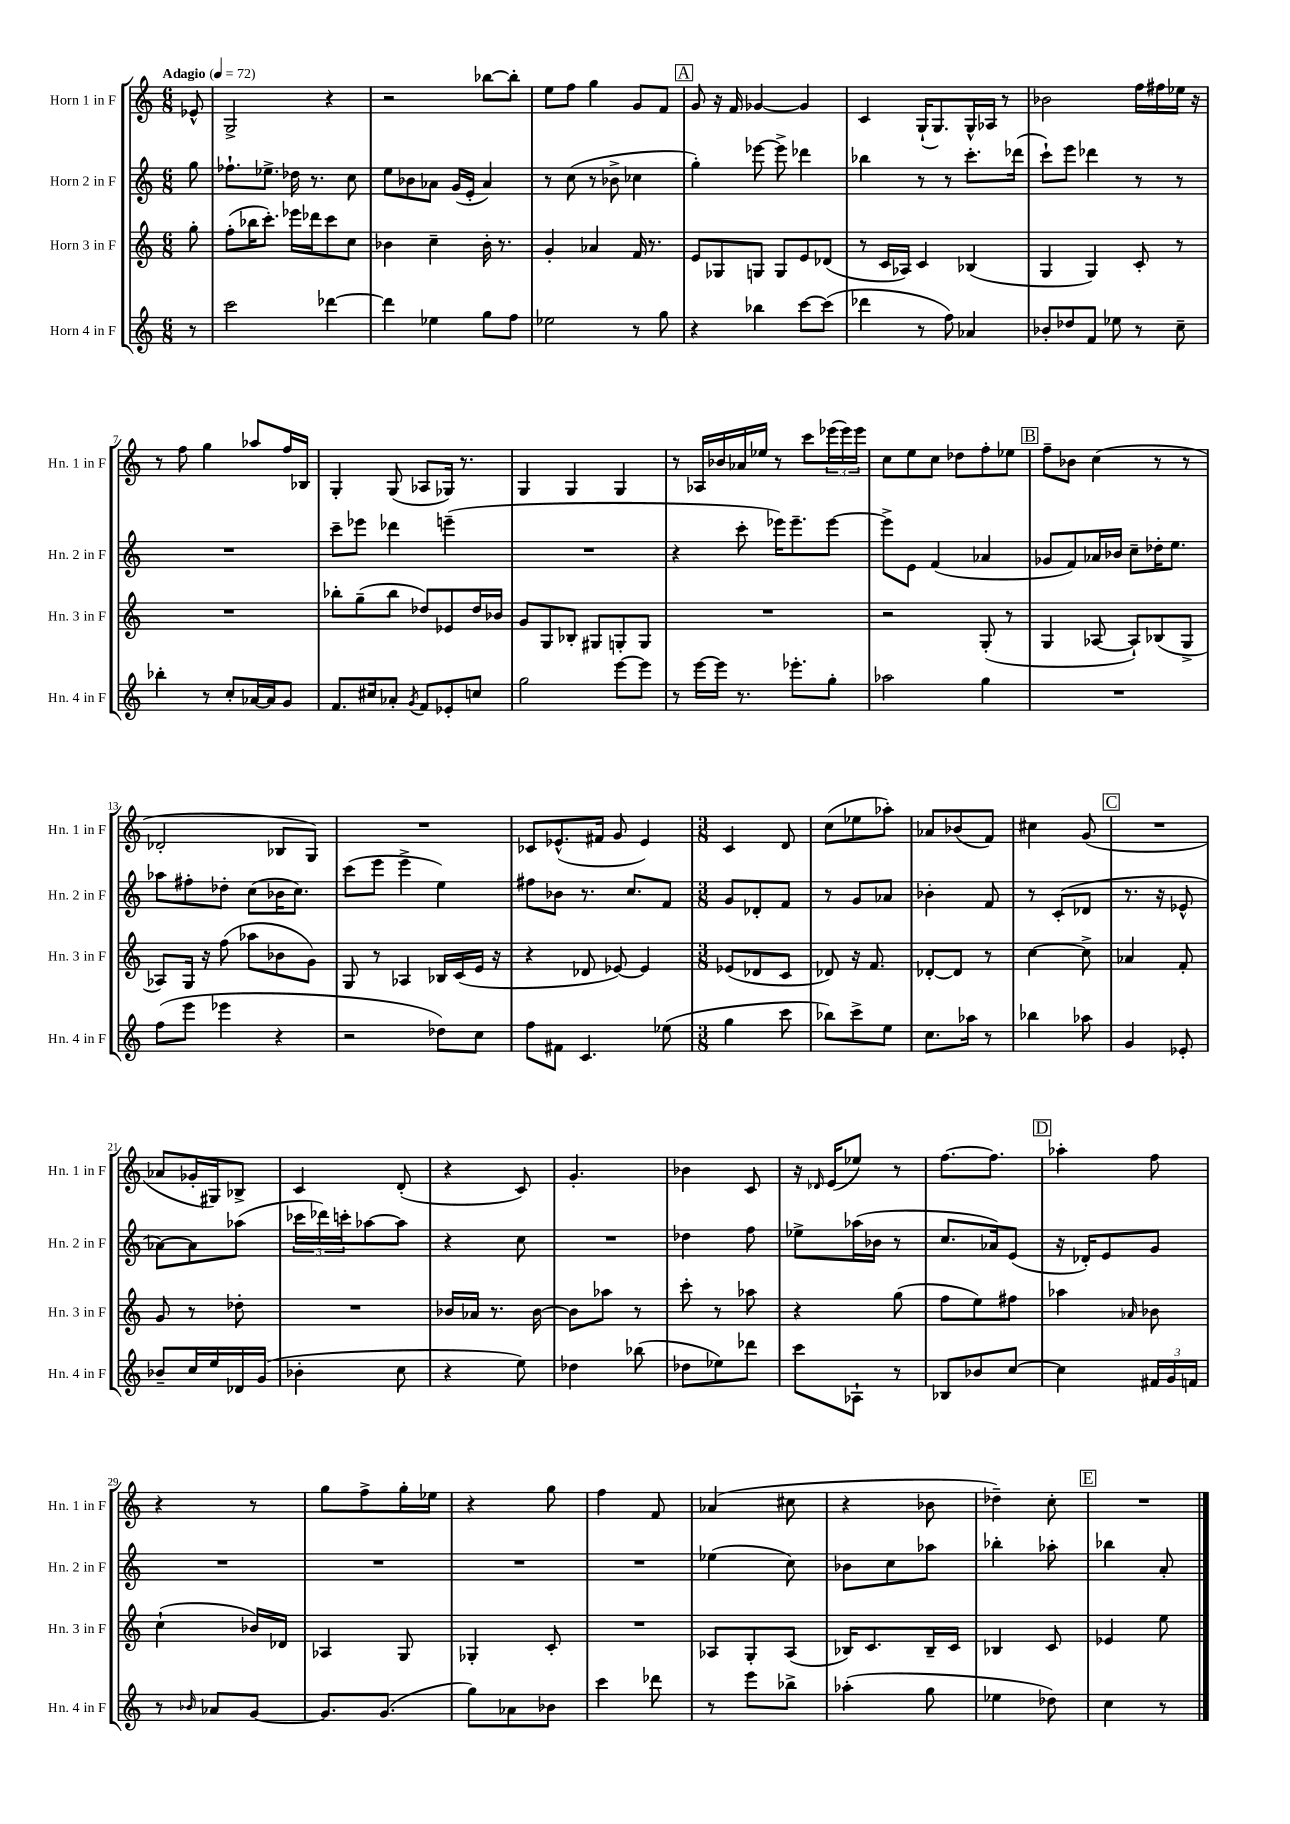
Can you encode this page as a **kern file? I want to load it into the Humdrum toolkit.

**kern	**kern	**kern	**kern
*staff4	*staff3	*staff2	*staff1
*clefG2	*clefG2	*clefG2	*clefG2
*k[]	*k[]	*k[]	*k[]
*M6/8	*M6/8	*M6/8	*M6/8
*MM72	*MM72	*MM72	*MM72
8r	8gg'\	8gg\	8e-^^/
=	=	=	=
2ccc\	(8ff'\L	8.ff-`\L	2G^/
.	16bb-\K	.	.
.	8.ccc'\J)	8.ee-^\J	.
.	16eee-\LL	16dd-\	.
.	16ddd-\J	8.r	.
[4ddd-\	8ccc\	.	4r
.	8cc\J	8cc\	.
=	=	=	=
4ddd-\]	4b-\	8ee\L	2r
.	.	8b-\	.
4ee-\	4cc~\	8a-\J	.
.	.	(16g/LL	.
.	.	16e'/JJ	.
8gg\L	16b-'\	4a-/)	[8bb-\L
.	8.r	.	.
8ff\J	.	.	8bb-'\]J
=	=	=	=
2ee-\	4g'/	8r	8ee\L
.	.	(8cc\	8ff\J
.	4a-/	8r	4gg\
.	.	8b-^\	.
8r	16f/	4cc-\	8g/L
.	8.r	.	.
8gg\	.	.	8f/J
=	=	=	=
4r	8e/L	4gg'\)	8g/
.	8G-/	.	16r
.	.	.	16f/
4bb-\	8G/J	[8eee-\	[4g-/
.	8G/L	8eee-^\]	.
[8ccc\L	8e/	4ddd-\	4g-/]
(8ccc\]J	(8d-/J	.	.
=	=	=	=
4ddd-\	8r	4bb-\	4c/
.	16c/LL	.	.
.	16A-/JJ)	.	.
8r	4c/	8r	(16G`/LK
.	.	.	8.G/)
8ff\)	.	8r	.
4a-/	(4B-/	8.ccc'\L	16G^^/L
.	.	.	16A-/JJ
.	.	.	8r
.	.	(16ddd-\Jk	.
=	=	=	=
8b-'/L	4G/	8ccc`\L)	2b-\
8dd-/	.	8eee\J	.
8f/J	4G/)	4ddd-\	.
8ee-\	.	.	.
8r	8c'/	8r	16ff\LL
.	.	.	16ff#\
8cc~\	8r	8r	16ee-\JJ
.	.	.	16r
=	=	=	=
4bb-'\	2.r	2.r	8r
.	.	.	8ff\
8r	.	.	4gg\
8cc'/L	.	.	.
[16a-/L	.	.	8aa-/L
16a-/]J	.	.	.
8g/J	.	.	16ff/L
.	.	.	16B-/JJ
=	=	=	=
8.f/L	8bb-'\L	8ccc~\L	4G'/
.	(8gg~\	8eee-\J	.
16cc#/k	.	.	.
8a-'/J	8bb-\J	4ddd-\	(8G/
8qg/	.	.	.
8f/L	8dd-/L)	.	8A-/L
8e-'/	8e-/	(4eee~\	16G-/Jk)
.	.	.	8.r
8cc/J	16dd-/L	.	.
.	16b-/JJ	.	.
=	=	=	=
2gg\	8g/L	2.r	4G/
.	8G/	.	.
.	8B-'/J	.	4G/
.	8G#/L	.	.
[8eee\L	8G'/	.	4G/
8eee\]J	8G/J	.	.
=	=	=	=
8r	2.r	4r	8r
[16eee\LL	.	.	16A-/LL
16eee\]JJ	.	.	16b-/
8.r	.	8ccc'\	16a-/
.	.	.	16ee-/JJ
.	.	16eee-\LK)	8r
8.eee-'\L	.	8.eee-~\	.
.	.	.	8ccc\L
8gg'\J	.	[8eee-\J	(24eee-\L
.	.	.	24eee-\)
.	.	.	24eee-\JJ
=	=	=	=
2aa-\	2r	8eee-^\]L	8cc\L
.	.	8e\J	8ee\
.	.	(4f/	8cc\J
.	.	.	8dd-\L
4gg\	(8G'/	4a-/	8ff'\
.	8r	.	8ee-\J
=	=	=	=
2.r	4G/	8g-/L	8ff~\L
.	.	8f/)	8b-\J
.	[8A-/	16a-/L	(4cc\
.	.	16b-/JJ	.
.	8A-`/]L)	8cc~\L	.
.	(8B-/	16dd-'\K	8r
.	.	8.ee\J	.
.	8G^/J	.	8r
=	=	=	=
(8ff\L	8A-/L)	8aa-\L	2d-'/
8eee\J	16G/Jk	8ff#'\	.
.	16r	.	.
4eee-\	(8ff\	8dd-'\J	.
.	8aa-\L	(8cc\L	.
4r	8b-\	16b-\K	8B-/L
.	.	8.cc\J)	.
.	8g\J)	.	8G/J)
=	=	=	=
2r	8G/	(8ccc\L	2.r
.	8r	8eee\J	.
.	4A-/	4eee^\	.
8dd-\L)	16B-/LL	4ee\)	.
.	(16c/	.	.
8cc\J	16e/JJ	.	.
.	16r	.	.
=	=	=	=
8ff\L	4r	8ff#\L	8c-/L
8f#\J	.	8b-\J	(8.e-^^/
4.c/	8d-/	8.r	.
.	.	.	16f#/Jk
.	[8e-/)	.	8g/
.	.	8.cc/L	.
.	4e-/]	.	4e-/)
(8ee-\	.	8f/J	.
=	=	=	=
*M3/8	*M3/8	*M3/8	*M3/8
4gg\	(8e-/L	8g/L	4c/
.	8d-/	8d-'/	.
8ccc\	8c/J	8f/J	8d/
=	=	=	=
8bb-\L)	8d-/)	8r	(8cc\L
8ccc^\	16r	8g/L	8ee-\
.	8.f/	.	.
8ee\J	.	8a-/J	8aa-'\J)
=	=	=	=
8.cc\L	[8d-'/L	4b-'\	8a-/L
.	8d-/]J	.	(8b-/
16aa-\Jk	.	.	.
8r	8r	8f/	8f/J)
=	=	=	=
4bb-\	[4cc\	8r	4cc#\
.	.	(8c'/L	.
8aa-\	8cc^\]	8d-/J	(8g/
=	=	=	=
4g/	4a-/	8.r	4.r
.	.	16r	.
8e-'/	8f'/	8e-^^/	.
=	=	=	=
8b-~/L	8g/	[8a-\L)	8a-/L
16cc/L	8r	8a-\]	16g-'/L
16ee/	.	.	16G#/J)
16d-/	8dd-'\	(8aa-\J	8B-^/J
(16g/JJ	.	.	.
=	=	=	=
4b-'\	4.r	24ccc-\LL	4c/
.	.	24ddd-\)	.
.	.	24ccc'\J	.
.	.	[8aa-\	.
8cc\	.	8aa-\]J	(8d'/
=	=	=	=
4r	16b-/LL	4r	4r
.	16a-/JJ	.	.
.	8.r	.	.
8ee\)	.	8cc\	8c/)
.	[16b-\	.	.
=	=	=	=
4dd-\	8b-\]L	4.r	4.g'/
.	8aa-\J	.	.
(8bb-\	8r	.	.
=	=	=	=
8dd-\L	8ccc'\	4dd-\	4b-\
8ee-\)	8r	.	.
8ddd-\J	8aa-\	8ff\	8c/
=	=	=	=
8ccc\L	4r	8ee-^\L	16r
.	.	.	16qqd-/
.	.	.	(16e/LK
8A-`\J	.	(16aa-\L	8ee-/J)
.	.	16b-\JJ	.
8r	(8gg\	8r	8r
=	=	=	=
8B-/L	8ff\L	8.cc/L	[8.ff\L
8b-/	8ee\)	.	.
.	.	16a-/k)	8.ff\]J
[8cc/J	8ff#\J	(8e/J	.
=	=	=	=
4cc\]	4aa-\	16r	4aa-'\
.	.	16d-'/LK)	.
.	.	8e/	.
.	16qqa-/	.	.
24f#/LL	8b-\	8g/J	8ff\
24g/	.	.	.
24f/JJ	.	.	.
=	=	=	=
8r	(4cc`\	4.r	4r
16qqb-/	.	.	.
8a-/L	.	.	.
[8g/J	16b-/LL)	.	8r
.	16d-/JJ	.	.
=	=	=	=
8.g/]L	4A-/	4.r	8gg\L
.	.	.	8ff^\
(8.g/J	.	.	.
.	8G/	.	16gg'\L
.	.	.	16ee-\JJ
=	=	=	=
8gg\L)	4G-'/	4.r	4r
8a-\	.	.	.
8b-\J	8c'/	.	8gg\
=	=	=	=
4ccc\	4.r	4.r	4ff\
8ddd-\	.	.	8f/
=	=	=	=
8r	8A-/L	(4ee-\	(4a-/
8eee\L	8G'/	.	.
8bb-^\J	(8A-/J	8cc\)	8cc#\
=	=	=	=
(4aa-'\	16B-/LK)	8b-\L	4r
.	8.c/	.	.
.	.	8cc\	.
8gg\	16B-~/L	8aa-\J	8b-\
.	16c/JJ	.	.
=	=	=	=
4ee-\	4B-/	4bb-'\	4dd-~\)
8dd-\)	8c/	8aa-'\	8cc'\
=	=	=	=
4cc\	4e-/	4bb-\	4.r
8r	8ee\	8a'/	.
==	==	==	==
*-	*-	*-	*-
